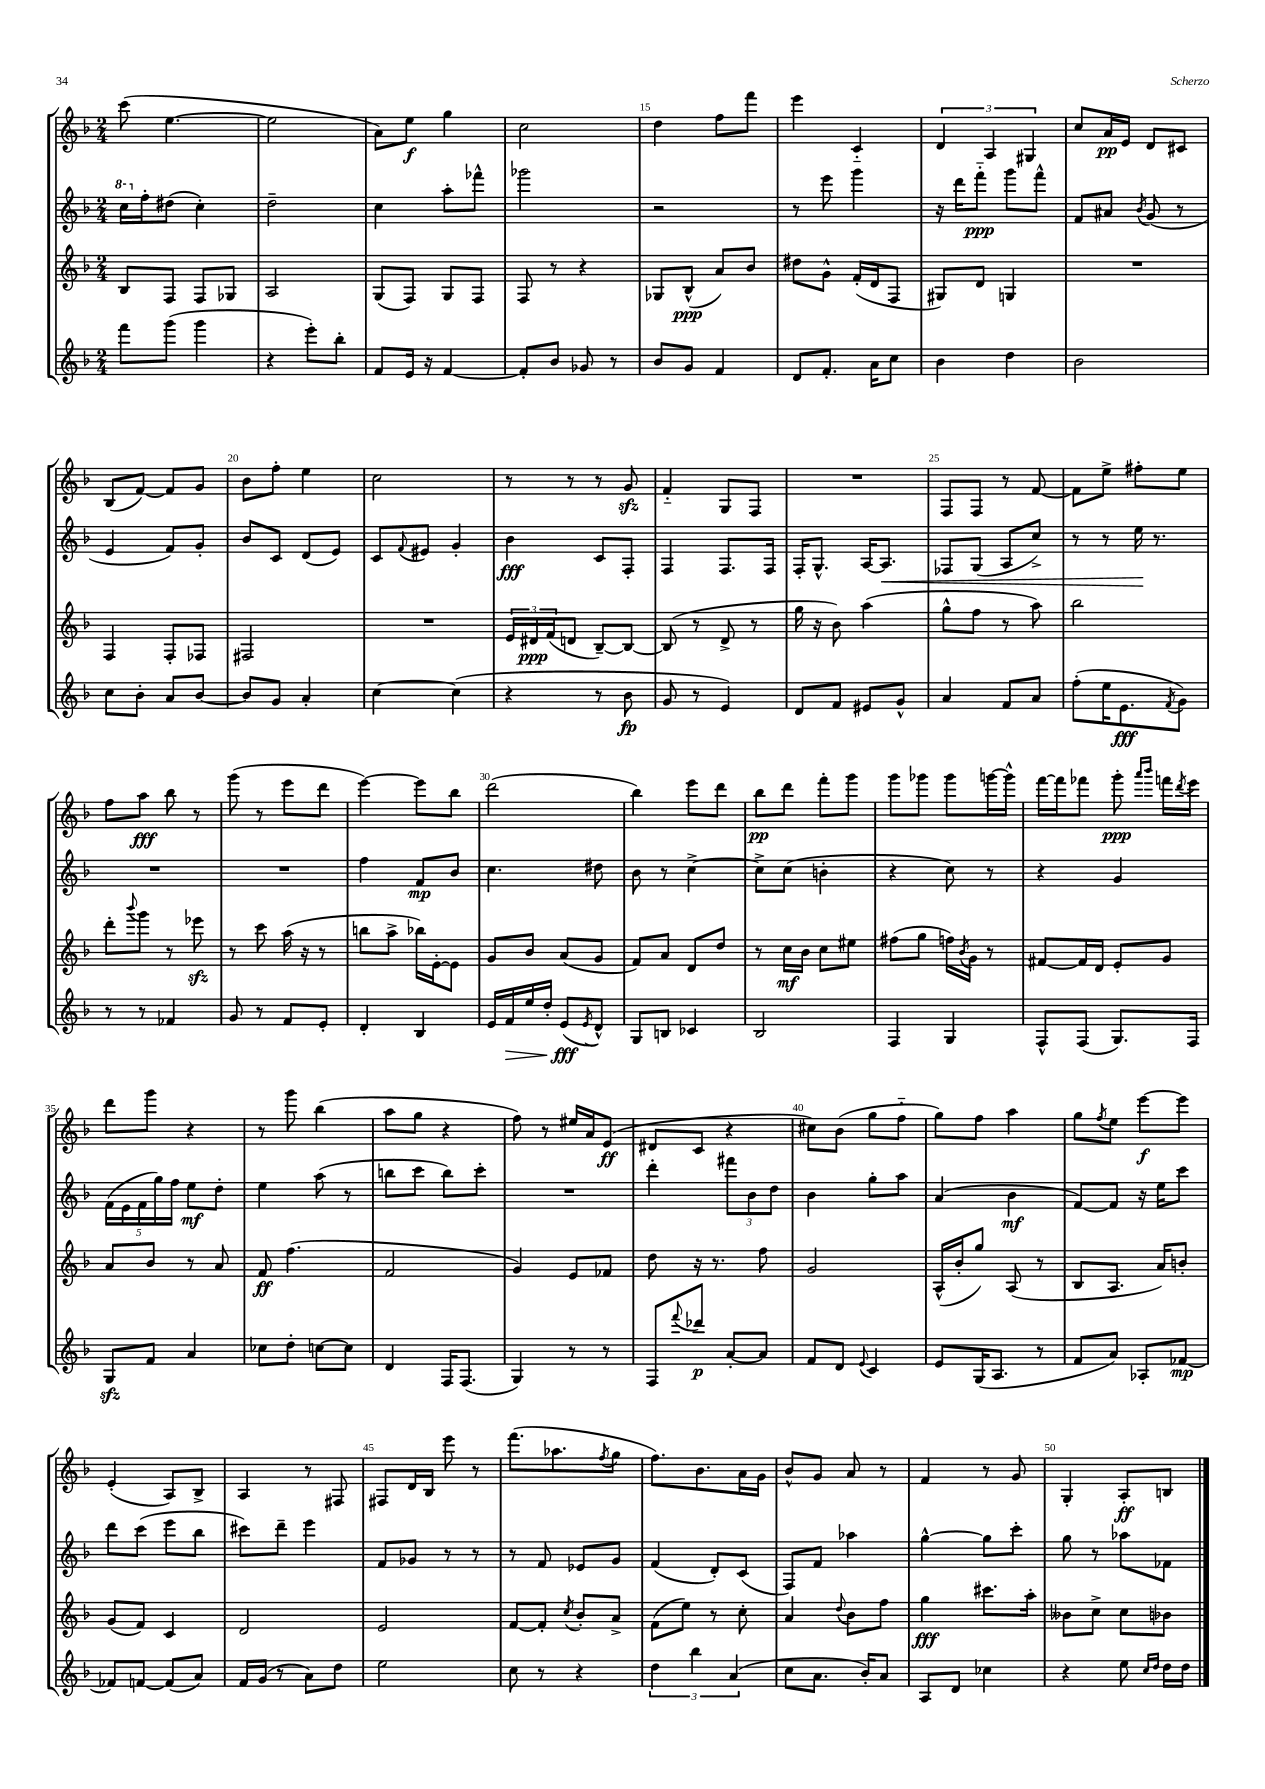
<<
\new StaffGroup <<
\new Staff = "s0" {
    \clef treble \key f \major \numericTimeSignature \time 2/4
    c'''8( e''4.~ |
    e''2 |
    a'8) e''8\f g''4 |
    c''2 |
    d''4 f''8 f'''8 |
    e'''4 c'4-_ |
    \tuplet 3/2 { d'4 a4 gis4 } |
    c''8 a'16\pp e'16 d'8 cis'8 |
    bes8( f'8~) f'8 g'8 |
    bes'8 f''8-. e''4 |
    c''2 |
    r8 r8 r8 g'8\sfz |
    f'4-_ g8 f8 |
    R2 |
    f8 f8 r8 f'8~ |
    f'8 e''8-> fis''8-. e''8 |
    f''8 a''8\fff bes''8 r8 |
    g'''8( r8 e'''8 d'''8 |
    e'''4~) e'''8 bes''8 |
    d'''2( |
    bes''4) e'''8 d'''8 |
    bes''8\pp d'''8 f'''8-. g'''8 |
    g'''8 ges'''8 ges'''8 g'''16~ g'''16-^ |
    f'''16~ f'''16 fes'''8 g'''8-.\ppp \grace { a'''16 bes'''16 } f'''16 \acciaccatura { d'''8 } e'''16 |
    d'''8 g'''8 r4 |
    r8 g'''8 bes''4( |
    a''8 g''8 r4 |
    f''8) r8 eis''16 a'16 e'8\ff( |
    dis'8 c'8 r4 |
    cis''8) bes'8( g''8 f''8-_ |
    g''8) f''8 a''4 |
    g''8 \acciaccatura { f''8 } e''8 e'''8~\f e'''8 |
    e'4-.( a8) bes8-> |
    a4 r8 fis8 |
    fis8 d'16 bes16 e'''8 r8 |
    f'''8.( aes''8. \acciaccatura { f''8 } g''8 |
    f''8.) bes'8. a'16 g'16 |
    bes'8-^ g'8 a'8 r8 |
    f'4 r8 g'8 |
    g4-. a8-.\ff b8 \bar "|." |
}
\new Staff = "s1" {
    \clef treble \key f \major \numericTimeSignature \time 2/4
    \ottava #1 c'''16 \ottava #0 f''16-. dis''8( c''4-.) |
    d''2-- |
    c''4 a''8-. fes'''8-^ |
    ges'''2 |
    r2 |
    r8 e'''8 g'''4 |
    r16 d'''16 f'''8-_\ppp g'''8 f'''8-^ |
    f'8 ais'8 \acciaccatura { bes'8 } g'8( r8 |
    e'4 f'8) g'8-. |
    bes'8 c'8 d'8( e'8) |
    c'8 \appoggiatura { f'8 } eis'8 g'4-. |
    bes'4\fff c'8 f8-. |
    f4 f8. f16 |
    f16-. g8.-^ a16~ a8.\< |
    fes8 g8( a8 c''8->) |
    r8 r8 e''16\! r8. |
    R2 |
    R2 |
    f''4 f'8\mp bes'8 |
    c''4. dis''8 |
    bes'8 r8 c''4~-> |
    c''8-> c''8( b'4-. |
    r4 c''8) r8 |
    r4 g'4 |
    \tuplet 5/4 { f'16( e'16 f'16 g''16) f''16 } e''8\mf d''8-. |
    e''4 a''8( r8 |
    b''8 c'''8 b''8) c'''8-. |
    R2 |
    d'''4-. \tuplet 3/2 { fis'''8 bes'8 d''8 } |
    bes'4 g''8-. a''8 |
    a'4( bes'4\mf |
    f'8~) f'8 r16 e''16 c'''8 |
    d'''8 c'''8( e'''8 bes''8 |
    cis'''8) d'''8-- e'''4 |
    f'8 ges'8 r8 r8 |
    r8 f'8 ees'8 g'8 |
    f'4( d'8-.) c'8( |
    f8) f'8 aes''4 |
    g''4~-^ g''8 c'''8-. |
    g''8 r8 aes''8 fes'8 \bar "|." |
}
\new Staff = "s2" {
    \clef treble \key f \major \numericTimeSignature \time 2/4
    bes8 f8 f8 ges8 |
    a2 |
    g8( f8) g8 f8 |
    f8 r8 r4 |
    ges8 bes8-^\ppp( a'8) bes'8 |
    dis''8 g'8-^ f'16-.( d'16 f8 |
    gis8) d'8 g4 |
    R2 |
    f4 f8-. fes8 |
    fis2 |
    R2 |
    \tuplet 3/2 { e'16 dis'16\ppp f'16( } d'8 bes8~--) bes8~ |
    bes8( r8 d'8-> r8 |
    g''16 r16 bes'8) a''4( |
    g''8-^ f''8 r8 a''8) |
    bes''2 |
    d'''8-. \appoggiatura { bes'''8 } g'''8 r8 ees'''8\sfz |
    r8 c'''8 a''16( r16 r8 |
    b''8 a''8-> bes''16) e'16~-. e'8 |
    g'8 bes'8 a'8( g'8 |
    f'8) a'8 d'8 d''8 |
    r8 c''16\mf bes'16 c''8 eis''8 |
    fis''8( g''8 f''16) \acciaccatura { bes'8 } g'16 r8 |
    fis'8~ fis'16 d'16 e'8-. g'8 |
    a'8 bes'8 r8 a'8 |
    f'8\ff f''4.( |
    f'2 |
    g'4) e'8 fes'8 |
    d''8 r16 r8. f''8 |
    g'2 |
    a16-^( bes'16-. g''8) a8( r8 |
    bes8 a8. a'16) b'8-. |
    g'8( f'8) c'4 |
    d'2 |
    e'2 |
    f'8~ f'8-. \acciaccatura { c''8 } bes'8-. a'8-> |
    f'8( e''8) r8 c''8-. |
    a'4 \appoggiatura { d''8 } bes'8 f''8 |
    g''4\fff cis'''8. a''16-. |
    beses'8 c''8-> c''8 bes'8 \bar "|." |
}
\new Staff = "s3" {
    \clef treble \key f \major \numericTimeSignature \time 2/4
    f'''8 g'''8( g'''4 |
    r4 e'''8-.) bes''8-. |
    f'8 e'16 r16 f'4~ |
    f'8-. bes'8 ges'8 r8 |
    bes'8 g'8 f'4 |
    d'8 f'8.-. a'16 c''8 |
    bes'4 d''4 |
    bes'2 |
    c''8 bes'8-. a'8 bes'8~ |
    bes'8 g'8 a'4-. |
    c''4~ c''4( |
    r4 r8 bes'8\fp |
    g'8 r8 e'4) |
    d'8 f'8 eis'8 g'8-^ |
    a'4 f'8 a'8 |
    f''8-.( e''16 e'8.\fff \acciaccatura { f'8 } g'8) |
    r8 r8 fes'4 |
    g'8 r8 f'8 e'8-. |
    d'4-. bes4 |
    e'16 f'16\> e''16 d''16-. e'8\fff\!( \acciaccatura { e'8 } d'8-^) |
    g8 b8 ces'4 |
    bes2 |
    f4 g4 |
    f8-^ f8( g8.) f16 |
    g8\sfz f'8 a'4 |
    ces''8 d''8-. c''8~ c''8 |
    d'4 f16 f8.( |
    g4) r8 r8 |
    f8 \appoggiatura { f'''8 } des'''8\p a'8~-. a'8 |
    f'8 d'8 \appoggiatura { e'8 } c'4 |
    e'8 g16( a8. r8 |
    f'8 a'8) aes8-. fes'8~\mp |
    fes'8 f'8~ f'8( a'8) |
    f'16 g'16( r8 a'8) d''8 |
    e''2 |
    c''8 r8 r4 |
    \tuplet 3/2 { d''4 bes''4 a'4( } |
    c''8 a'8. bes'16-.) a'8 |
    a8 d'8 ces''4 |
    r4 e''8 \grace { c''16 d''16 } d''16 d''16 \bar "|." |
}
>>
>>
\layout { \context { \Score currentBarNumber = #11 \override BarNumber.break-visibility = ##(#f #t #t) barNumberVisibility = #(every-nth-bar-number-visible 5) } }
